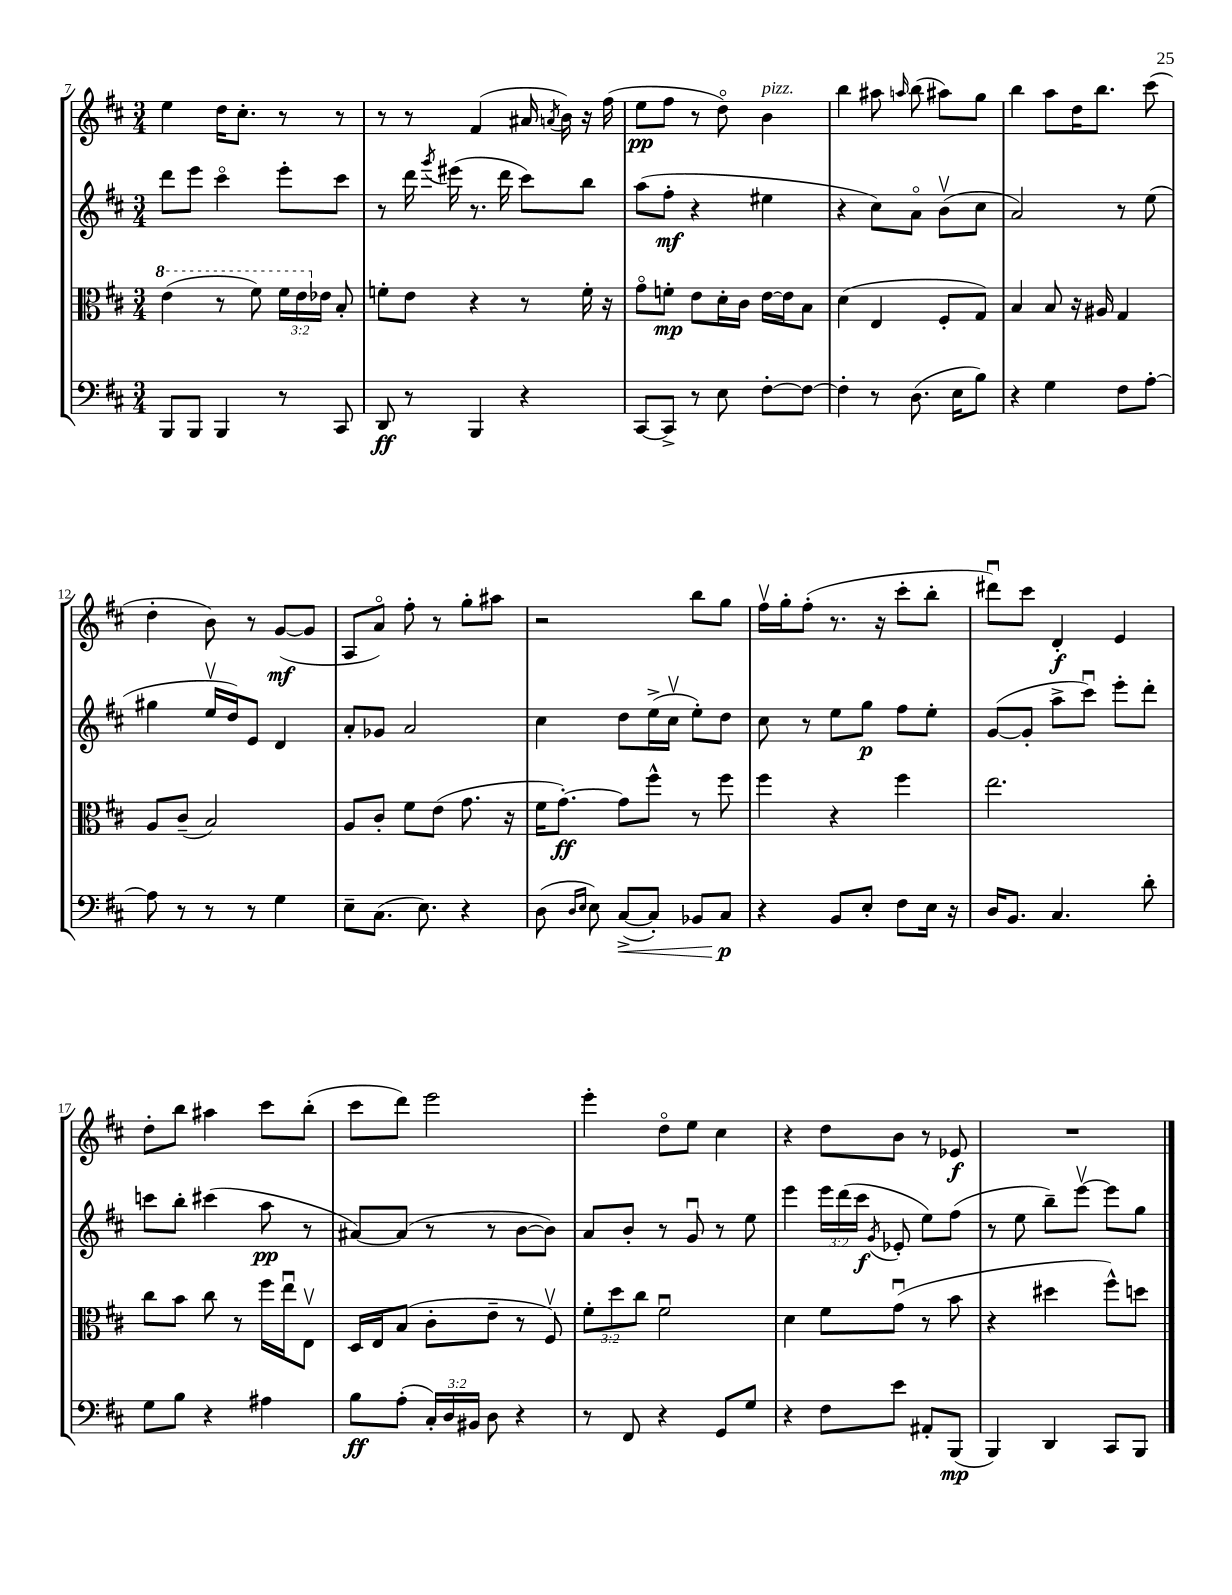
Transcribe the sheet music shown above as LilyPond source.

<<
\new StaffGroup <<
\new Staff = "s0" {
    \clef treble \key d \major \numericTimeSignature \time 3/4
    \autoBeamOff e''4 d''16[ cis''8.]-. r8 r8 |
    r8 r8 fis'4( ais'16 \acciaccatura { a'8 } b'16) r16 fis''16( |
    e''8[\pp fis''8] r8 d''8\flageolet) b'4^\markup { \italic "pizz." } |
    b''4 ais''8 \grace { a''16 } b''8( ais''8[) g''8] |
    b''4 a''8[ d''16 b''8.] cis'''8( |
    d''4-. b'8) r8 g'8[~\mf( g'8] |
    a8[ a'8]\flageolet) fis''8-. r8 g''8[-. ais''8] |
    r2 b''8[ g''8] |
    fis''16[\upbow g''16-. fis''8]-.( r8. r16 cis'''8[-. b''8]-. |
    dis'''8[\downbow) cis'''8] d'4-.\f e'4 |
    d''8[-. b''8] ais''4 cis'''8[ b''8]-.( |
    cis'''8[ d'''8]) e'''2 |
    e'''4-. d''8[\flageolet e''8] cis''4 |
    r4 d''8[ b'8] r8 ees'8\f |
    R2. \bar "|." |
}
\new Staff = "s1" {
    \clef treble \key d \major \numericTimeSignature \time 3/4 \override Staff.TupletNumber.text = #tuplet-number::calc-fraction-text
    \autoBeamOff d'''8[ e'''8] cis'''4\flageolet e'''8[-. cis'''8] |
    r8 d'''16 \acciaccatura { g'''8 } eis'''16( r8. d'''16 cis'''8[) b''8] |
    a''8[( fis''8]-.\mf r4 eis''4 |
    r4 cis''8[) a'8]\flageolet b'8[\upbow( cis''8] |
    a'2) r8 e''8( |
    gis''4 e''16[\upbow d''16) e'8] d'4 |
    a'8[-. ges'8] a'2 |
    cis''4 d''8[ e''16->( cis''16]\upbow e''8[-.) d''8] |
    cis''8 r8 e''8[ g''8]\p fis''8[ e''8]-. |
    g'8[~( g'8]-. a''8[-> cis'''8]\downbow) e'''8[-. d'''8]-. |
    c'''8[ b''8]-. cis'''4( a''8\pp r8 |
    ais'8[~) ais'8]( r8 r8 b'8[~ b'8]) |
    a'8[ b'8]-. r8 g'8\downbow r8 e''8 |
    e'''4 \tuplet 3/2 { e'''16[ d'''16( cis'''16]\f } \acciaccatura { g'8 } ees'8-. e''8[) fis''8]( |
    r8 e''8 b''8[--) e'''8]~\upbow e'''8[ g''8] \bar "|." |
}
\new Staff = "s2" {
    \clef alto \key d \major \numericTimeSignature \time 3/4 \override Staff.TupletNumber.text = #tuplet-number::calc-fraction-text
    \autoBeamOff \ottava #1 e''4( r8 fis''8) \tuplet 3/2 { fis''16[ e''16 \ottava #0 ees'16] } b8-. |
    f'8[-. e'8] r4 r8 f'16-. r16 |
    g'8[\flageolet f'8]-.\mp e'8[ d'16-. cis'16] e'16[~ e'16 b8] |
    d'4( e4 fis8[-. g8]) |
    b4 b8 r16 ais16 g4 |
    a8[ cis'8]--( b2) |
    a8[ cis'8]-. fis'8[ e'8]( g'8. r16 |
    fis'16[ g'8.]~-.\ff) g'8[ fis''8]-^ r8 fis''8 |
    fis''4 r4 fis''4 |
    e''2. |
    cis''8[ b'8] cis''8 r8 fis''16[ e''16\downbow e8]\upbow |
    d16[ e16 b8]( cis'8[-. e'8]-- r8 fis8\upbow) |
    \tuplet 3/2 { fis'8[-. d''8 cis''8] } fis'2\downbow |
    d'4 fis'8[ g'8]\downbow( r8 b'8 |
    r4 dis''4 fis''8[-^) d''8] \bar "|." |
}
\new Staff = "s3" {
    \clef bass \key d \major \numericTimeSignature \time 3/4 \override Staff.TupletNumber.text = #tuplet-number::calc-fraction-text
    \autoBeamOff b,,8[ b,,8] b,,4 r8 cis,8 |
    d,8\ff r8 b,,4 r4 |
    cis,8[~ cis,8]-> r8 e8 fis8[~-. fis8]~ |
    fis4-. r8 d8.( e16[ b8]) |
    r4 g4 fis8[ a8]~-. |
    a8 r8 r8 r8 g4 |
    e8[-- cis8.]( e8.) r4 |
    d8( \grace { d16[ e16] } e8) cis8[~->\<( cis8]-.) bes,8[ cis8]\p\! |
    r4 b,8[ e8]-. fis8[ e16] r16 |
    d16[ b,8.] cis4. d'8-. |
    g8[ b8] r4 ais4 |
    b8[\ff a8]-.( \tuplet 3/2 { cis16[-.) d16 bis,16] } d8 r4 |
    r8 fis,8 r4 g,8[ g8] |
    r4 fis8[ e'8] ais,8[-. b,,8]\mp( |
    b,,4) d,4 cis,8[ b,,8] \bar "|." |
}
>>
>>
\layout { \context { \Score currentBarNumber = #7 } }
